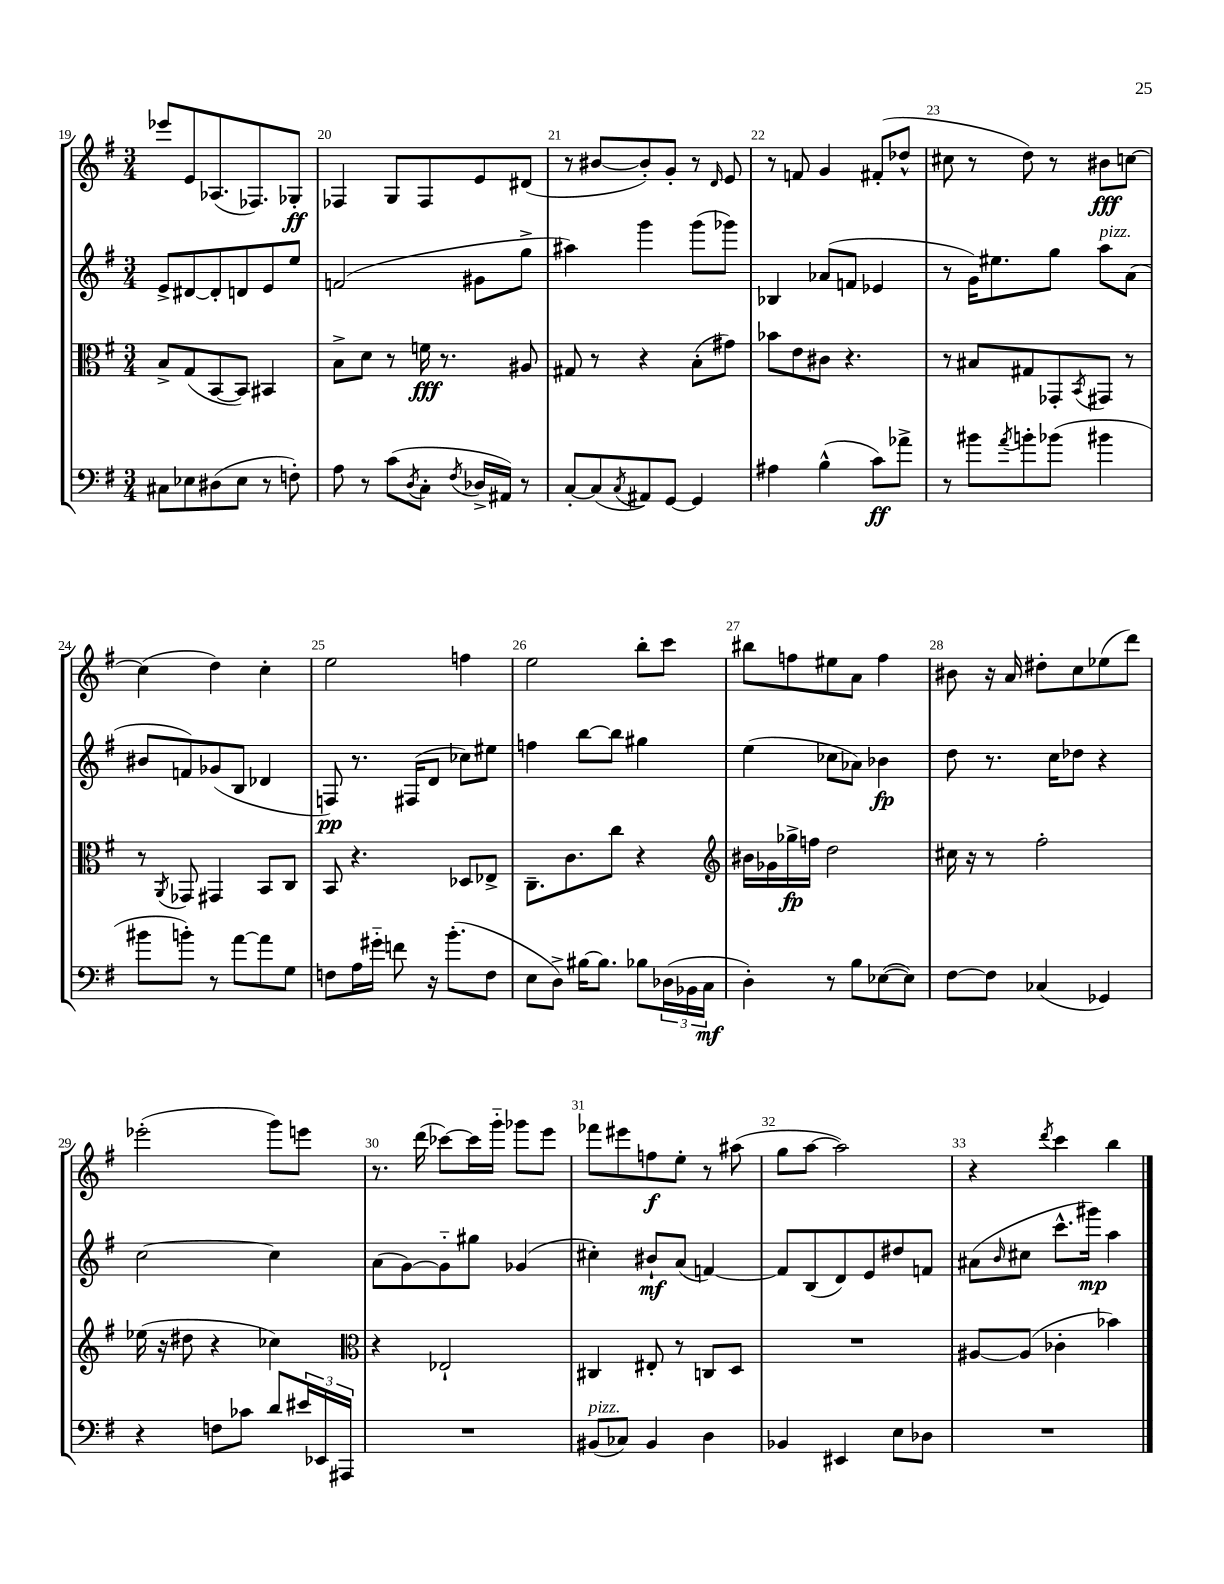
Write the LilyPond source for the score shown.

<<
\new StaffGroup <<
\new Staff = "s0" {
    \clef treble \key g \major \numericTimeSignature \time 3/4
    ees'''8 e'8 aes8.( fes8.) ges8-.\ff |
    fes4 g8 fes8 e'8 dis'8( |
    r8 bis'8~ bis'8-.) g'8-. r8 \grace { d'16 } e'8 |
    r8 f'8 g'4 fis'8-.( des''8-^ |
    cis''8 r8 d''8) r8 bis'8\fff c''8~ |
    c''4( d''4) c''4-. |
    e''2 f''4 |
    e''2 b''8-. c'''8 |
    bis''8 f''8 eis''8 a'8 f''4 |
    bis'8 r16 a'16 dis''8-. c''8 ees''8( d'''8) |
    ees'''2-.( g'''8) e'''8 |
    r8. d'''16( ces'''8~) ces'''16 g'''16-_ ges'''8 e'''8 |
    fes'''8 eis'''8 f''8\f e''8-. r8 ais''8( |
    g''8 a''8~ a''2) |
    r4 \acciaccatura { d'''8 } c'''4 b''4 \bar "|." |
}
\new Staff = "s1" {
    \clef treble \key g \major \numericTimeSignature \time 3/4
    e'8-> dis'8~ dis'8-. d'8 e'8 e''8 |
    f'2( gis'8 g''8-> |
    ais''4) g'''4 g'''8( ges'''8) |
    bes4 aes'8( f'8 ees'4 |
    r8 g'16) eis''8. g''8 a''8^\markup { \italic "pizz." } a'8( |
    bis'8 f'8) ges'8( b8 des'4 |
    f8\pp) r8. fis16( d'8 ces''8) eis''8 |
    f''4 b''8~ b''8 gis''4 |
    e''4( ces''8 aes'8) bes'4\fp |
    d''8 r8. c''16 des''8 r4 |
    c''2~ c''4 |
    a'8( g'8~) g'8-_ gis''8 ges'4( |
    cis''4-.) bis'8-!\mf a'8( f'4~) |
    f'8 b8( d'8) e'8 dis''8 f'8 |
    ais'8( \grace { b'16 } cis''8 c'''8.-^ gis'''16\mp) a''4 \bar "|." |
}
\new Staff = "s2" {
    \clef alto \key g \major \numericTimeSignature \time 3/4
    b8-> g8( b,8~ b,8) bis,4 |
    b8-> d'8 r8 f'16\fff r8. ais8 |
    gis8 r8 r4 b8-.( gis'8) |
    bes'8 e'8 cis'8 r4. |
    r8 bis8 gis8 ges,8-. \acciaccatura { b,8 } gis,8 r8 |
    r8 \acciaccatura { a,8 } ges,8 gis,4 b,8 c8 |
    b,8 r4. des8 ees8-> |
    c8.-- c'8. c''8 r4 |
    \clef treble bis'16 ges'16 ges''16->\fp f''16 d''2 |
    cis''16 r16 r8 fis''2-. |
    ees''16( r16 dis''8 r4 ces''4) |
    \clef alto r4 ees2-! |
    cis4 eis8-. r8 c8 d8 |
    R2. |
    ais8~ ais8( ces'4-. bes'4) \bar "|." |
}
\new Staff = "s3" {
    \clef bass \key g \major \numericTimeSignature \time 3/4
    cis8 ees8 dis8( ees8 r8 f8-.) |
    a8 r8 c'8( \acciaccatura { d8 } c8-. \acciaccatura { fis8 } des16-> ais,16) r8 |
    c8~-. c8( \acciaccatura { c8 } ais,8) g,8~ g,4 |
    ais4 b4-^( c'8\ff) aes'8-> |
    r8 bis'8 \acciaccatura { a'8 } b'8-. bes'8( bis'4 |
    bis'8 b'8-.) r8 a'8~ a'8 g8 |
    f8 a16 gis'16-_ f'8 r16 b'8.-.( f8 |
    e8 d8->) bis16~ bis8. bes8 \tuplet 3/2 { des16( bes,16 c16\mf } |
    d4-.) r8 b8 ees8~( ees8) |
    fis8~ fis8 ces4( ges,4) |
    r4 f8 ces'8 d'8 \tuplet 3/2 { eis'16 ees,16 ais,,16 } |
    R2. |
    bis,8^\markup { \italic "pizz." }( ces8) bis,4 d4 |
    bes,4 eis,4 e8 des8 |
    R2. \bar "|." |
}
>>
>>
\layout { \context { \Score currentBarNumber = #19 \override BarNumber.break-visibility = ##(#f #t #t) barNumberVisibility = #all-bar-numbers-visible } }
